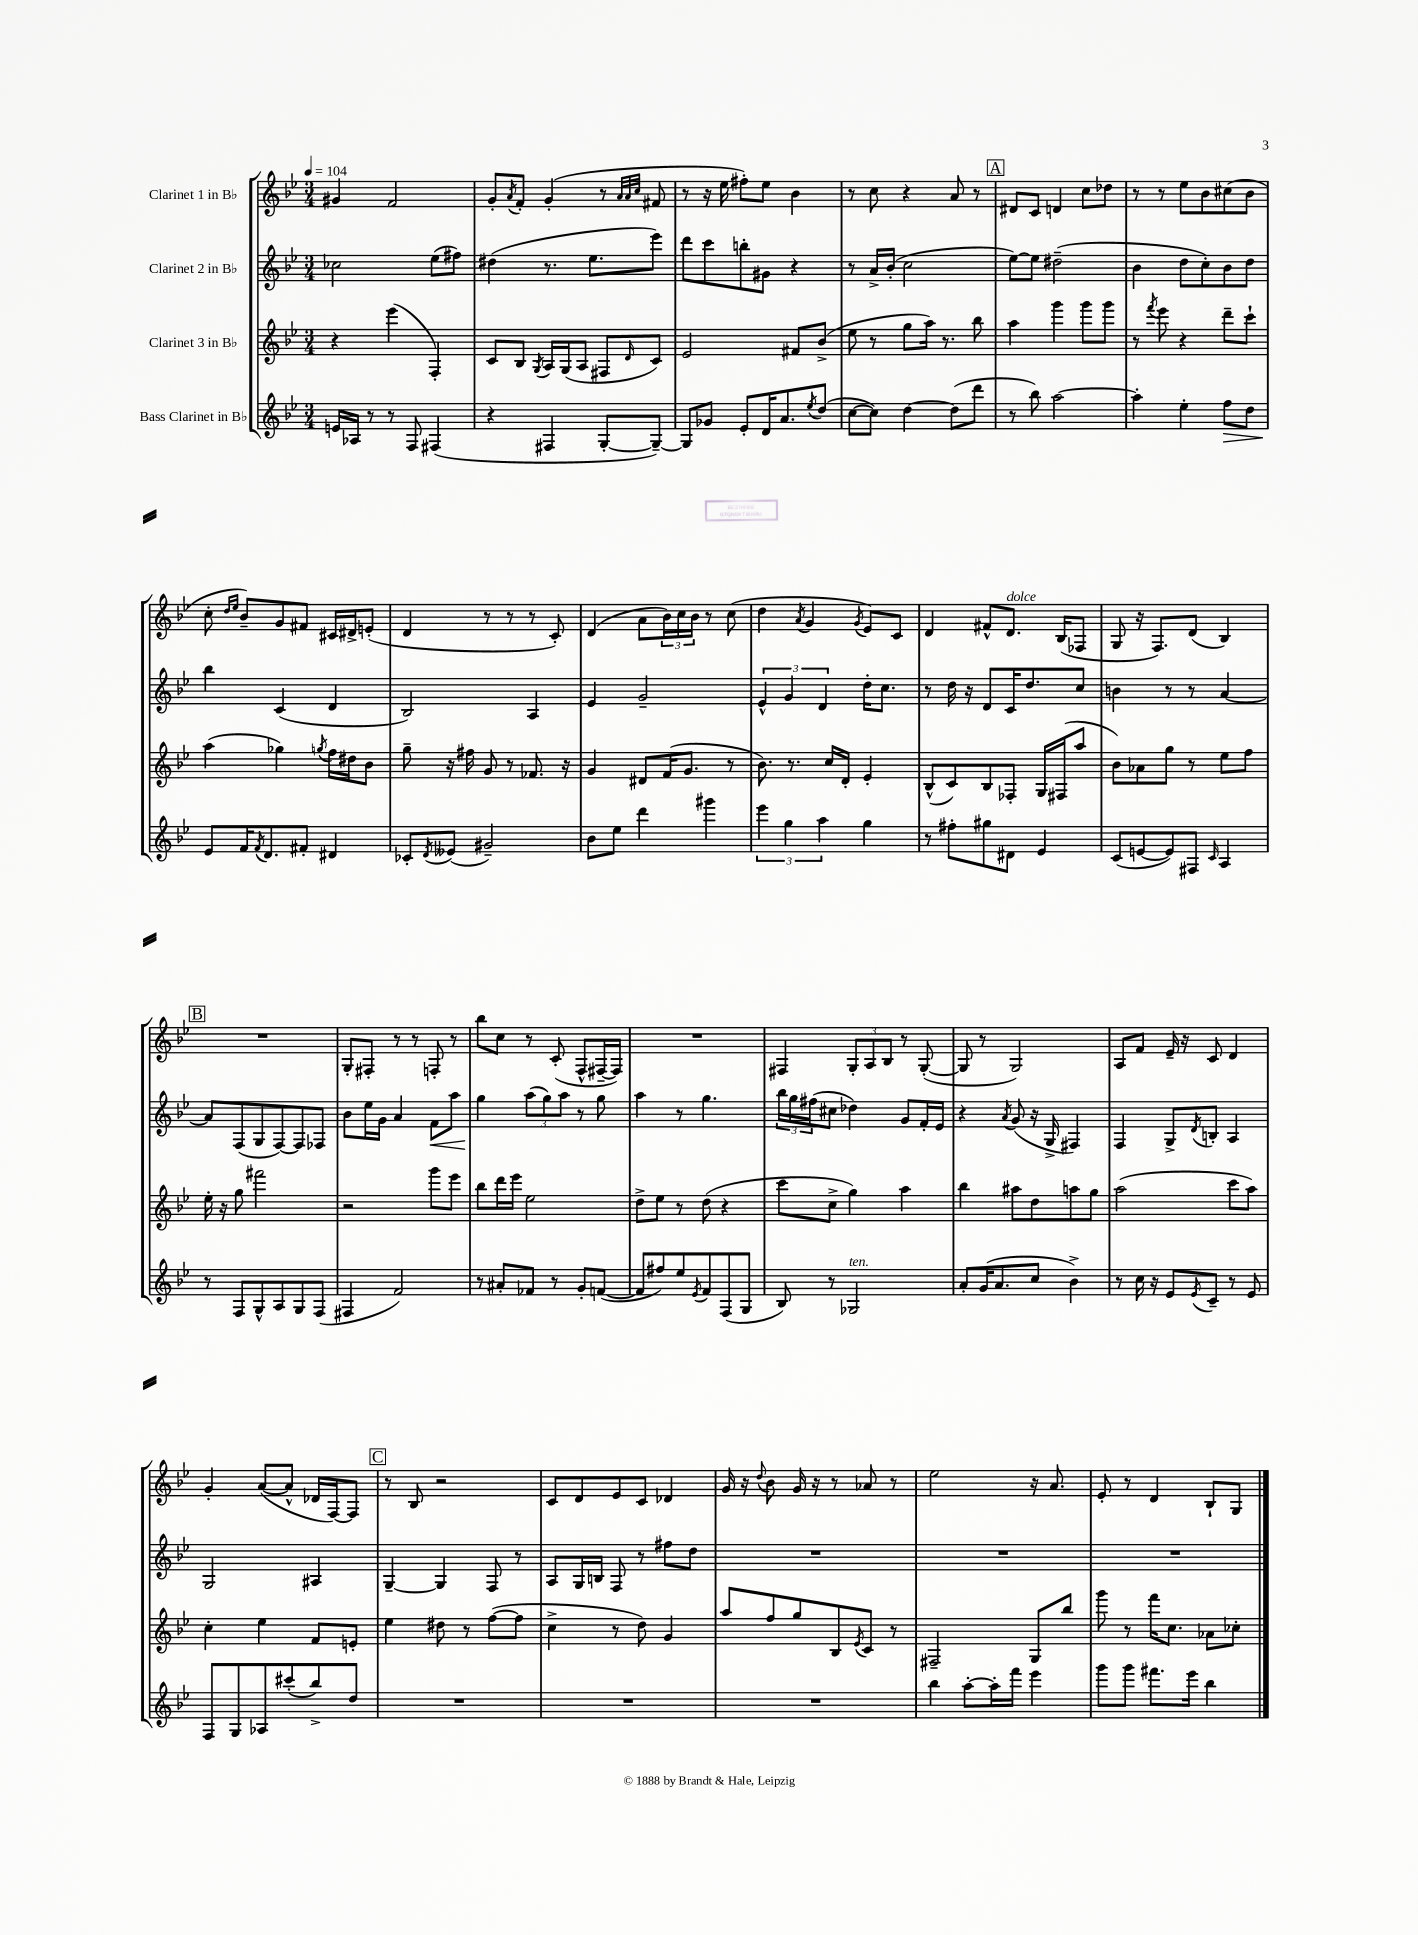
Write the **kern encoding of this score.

**kern	**kern	**kern	**kern
*staff4	*staff3	*staff2	*staff1
*clefG2	*clefG2	*clefG2	*clefG2
*k[b-e-]	*k[b-e-]	*k[b-e-]	*k[b-e-]
*M3/4	*M3/4	*M3/4	*M3/4
*MM104	*MM104	*MM104	*MM104
16e/LL	4r	2cc-\	4g#/
16A-/JJ	.	.	.
8r	.	.	.
8r	(4eee-\	.	2f/
8F/	.	.	.
(4F#/	4F'/)	(8ee-\L	.
.	.	8ff#\J)	.
=	=	=	=
4r	8c/L	(4dd#\	8g'/L
.	.	.	8qa/
.	8B-/J	.	8f'/J
.	8qG/	.	.
4F#/	16A/LL	8.r	(4g'/
.	(16G/J	.	.
.	8A/J	.	.
.	.	8.ee-\L	.
[8G'/L	8F#/L	.	8r
.	.	.	32qqa/LLL
.	.	.	32qqa/
.	16qqd/	.	32qqcc/JJJ
8G~/_J)	8c/J)	8eee-\J)	8f#/
=	=	=	=
8G/]L	2e-/	8ddd\L	8r
8g-/J	.	8ccc\	16r
.	.	.	16ee-\
8e-'/L	.	8bb'\	8ff#'\L)
16d/K	.	8g#\J	8ee-\J
8.a/	.	.	.
.	8f#/L	4r	4b-\
8qee-/	.	.	.
(8dd/J	(8b-^/J	.	.
=	=	=	=
[8cc\L	8ee-\	8r	8r
8cc\]J)	8r	16a^/LL	8cc\
.	.	(16b-'/JJ	.
[4dd\	8gg\L	2cc\	4r
.	16aa\Jk)	.	.
.	8.r	.	.
(8dd\]L	.	.	8a/
8ddd\J	8bb-\	.	8r
=	=	=	=
8r	4aa\	[8ee-\L)	8d#/L
8bb-\)	.	8ee-\]J	8c/J
[2aa\	4ggg\	(2dd#~\	4d/
.	8ggg\L	.	8cc\L
.	8ggg\J	.	8dd-\J
=	=	=	=
4aa'\]	8r	4b-\	8r
.	8qfff/	.	.
.	8eee-\	.	8r
4ee-'\	4r	8dd\L	8ee-\L
.	.	8cc'\)	8b-\
8ff\L	8ddd~\L	8b-\	(8cc#\
8dd\J	8ccc`\J	8dd\J	8b-\J
=	=	=	=
8e-/L	(4aa\	4bb-\	8cc'\
.	.	.	16qqdd/LL
.	.	.	16qqee-/JJ
16f/K	.	.	8b-~/L)
8qf/	.	.	.
8.d/	.	.	.
.	4gg-\)	(4c/	8g/
8f#'/J	.	.	8f#/J
.	8qgg/	.	.
4d#/	16ff\LL	4d/	16c#/LL
.	16dd#\J	.	16d#^/J
.	8b-\J	.	(8e'/J
=	=	=	=
8c-'/L	8gg~\	2B-/)	4d/
8qd/	.	.	.
(8e--/J	16r	.	.
.	16ff#\	.	.
2g#~/)	8g/	.	8r
.	8r	.	8r
.	8.f-/	4A/	8r
.	.	.	8c'/)
.	16r	.	.
=	=	=	=
8b-\L	4g/	4e-/	(4d/
8ee-\J	.	.	.
4ddd\	8d#/L	2g~/	8a\L
.	(16f/K	.	24b-\L)
.	.	.	24cc\
.	8.g/J	.	.
.	.	.	24b-\JJ
4ggg#\	.	.	8r
.	8r	.	(8cc\
=	=	=	=
6eee-\	8.b-\)	6e-^^/	4dd\
6gg\	.	6g/	.
.	8.r	.	.
.	.	.	8qa/
.	.	.	4g/
6aa\	.	6d/	.
.	16cc/LL	.	.
.	16d'/JJ	.	.
.	.	.	8qg/
4gg\	4e-'/	16dd'\LK	8e-/L)
.	.	8.cc\J	.
.	.	.	8c/J
=	=	=	=
8r	(8B-^^/L	8r	4d/
8ff#'\L	8c/)	16dd\	.
.	.	16r	.
8gg#\	8B-/	8d/L	8f#^^/L
8d#\J	8F-'/J	16c/K	8.d/J
.	.	8.dd/	.
4e-/	16G/LL	.	.
.	(16F#/J	.	(16B-/LK
.	8aa/J	8cc/J	8F-/J
=	=	=	=
(8c/L	8b-\L)	4b\	8G/
[8e/	8a-\	.	16r
.	.	.	8.F/L)
8e/])	8gg\J	8r	.
8F#/J	8r	8r	(8d/J
16qqc/	.	.	.
4A/	8ee-\L	[4a/	4B-/)
.	8ff\J	.	.
=	=	=	=
8r	16ee-'\	8a/]L	2.r
.	16r	.	.
8F/L	8gg\	(8F/	.
8G^^/	2fff#\	8G/	.
8A/	.	[8F/)	.
8G/	.	8F/]	.
(8F/J	.	8F-/J	.
=	=	=	=
4F#/	2r	8b-\L	8G'/L
.	.	16ee-\L	8F#'/J
.	.	16g\JJ	.
2f/)	.	4a/	8r
.	.	.	8r
.	8ggg\L	8f\L	8F'/
.	8eee-\J	8aa\J	8r
=	=	=	=
8r	8bb-\L	4gg\	8bb-\L
8a#'/L	16ddd\L	.	8cc\J
.	16eee-\JJ	.	.
8f-/J	2ee-\	(12aa\L	8r
.	.	12gg\)	.
8r	.	.	(8c'/
.	.	12aa\J	.
8g'/L	.	8r	8F^^/L
([8f/J	.	8gg\	[16F#~/L
.	.	.	16F#/]JJ)
=	=	=	=
8f/]L	8dd^\L	4aa\	2.r
8ff#/)	8ee-\J	.	.
8ee-/	8r	8r	.
8qe-/	.	.	.
8f/	(8dd\	4.gg\	.
(8F/	4r	.	.
8G/J	.	.	.
=	=	=	=
8B-/)	8ccc\L	24bb-\LL	4F#/
.	.	24gg\	.
.	.	(24ff#\J	.
8r	8cc^\J	8cc#\J	.
2G-/	4gg\)	4dd-\)	12G'/L
.	.	.	12A/
.	.	.	12B-/J
.	4aa\	8g/L	8r
.	.	16f'/L	([8G'/
.	.	16e-/JJ	.
=	=	=	=
8a'/L	4bb-\	4r	8G/]
(16g/K	.	.	8r
8.a/	.	.	.
.	.	8qa/	.
.	8aa#\L	(8g/	2G/)
8cc/J	8dd\	16r	.
.	.	16G^/	.
4b-^\)	8aa\	4F#/)	.
.	8gg\J	.	.
=	=	=	=
8r	(2aa\	4F/	8A/L
16cc\	.	.	8f/J
16r	.	.	.
8e-/L	.	8G^/L	16e-~/
.	.	.	16r
8qe-/	.	8qd/	.
8c~/J	.	8B'/J	8c/
8r	8ccc\L	4A/	4d/
8e-/	8aa\J)	.	.
=	=	=	=
8F/L	4cc'\	2G/	4g'/
8G/	.	.	.
8A-/	4ee-\	.	([8a/L
(8ccc#'/	.	.	8a^^/]J
8bb-^/)	8f/L	4A#/	16d-/LL
.	.	.	[16F/J)
8dd/J	8e'/J	.	8F/]J
=	=	=	=
2.r	4ee-\	[4G~/	8r
.	.	.	8B-/
.	8dd#\	4G/]	2r
.	8r	.	.
.	([8ff\L	8F/	.
.	8ff\]J	8r	.
=	=	=	=
2.r	4cc^\	8A/L	8c/L
.	.	16G/L	8d/
.	.	16B/JJ	.
.	8r	8F/	8e-/
.	8dd\)	8r	8c/J
.	4g/	8ff#\L	4d-/
.	.	8dd\J	.
=	=	=	=
2.r	8aa/L	2.r	16g/
.	.	.	16r
.	.	.	8qqdd/
.	8ff/	.	8b-\
.	8gg/	.	16g/
.	.	.	16r
.	8B-/	.	8r
.	8qe-/	.	.
.	8c/J	.	8a-/
.	8r	.	8r
=	=	=	=
4bb-\	2F#~/	2.r	2ee-\
[8aa'\L	.	.	.
16aa'\]L	.	.	.
16fff\JJ	.	.	.
4eee-\	8G/L	.	16r
.	.	.	8.a/
.	8bb-/J	.	.
=	=	=	=
8ggg\L	8ggg\	2.r	8e-'/
8ggg\J	8r	.	8r
8.fff#\L	16fff\LK	.	4d/
.	8.cc\J	.	.
16eee-\Jk	.	.	.
4bb-\	8a-\L	.	8B-`/L
.	8cc-'\J	.	8G/J
==	==	==	==
*-	*-	*-	*-
